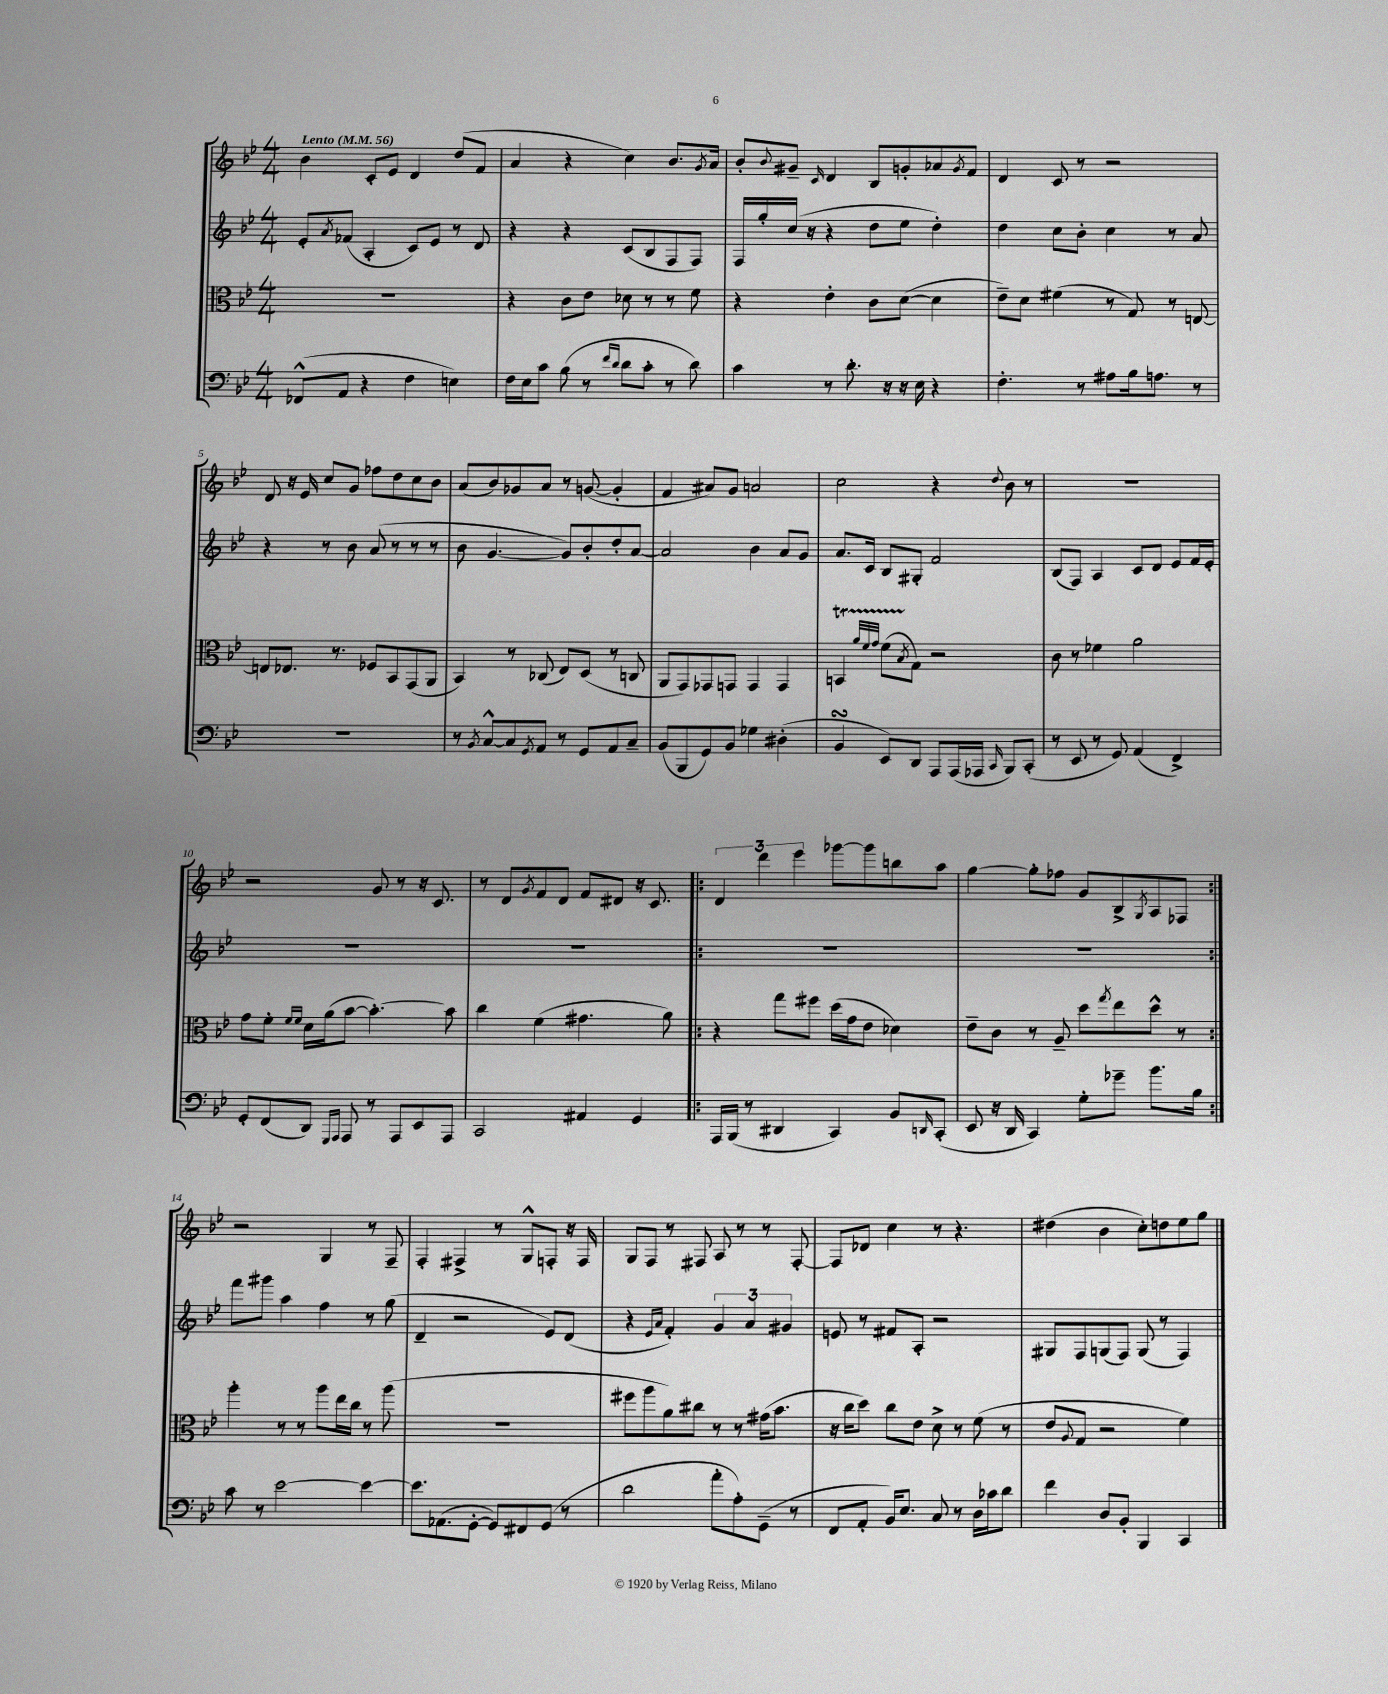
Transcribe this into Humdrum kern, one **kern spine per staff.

**kern	**kern	**kern	**kern
*part4	*part3	*part2	*part1
*staff4	*staff3	*staff2	*staff1
*clefF4	*clefC3	*clefG2	*clefG2
*k[b-e-]	*k[b-e-]	*k[b-e-]	*k[b-e-]
*M4/4	*M4/4	*M4/4	*M4/4
*MM56	*MM56	*MM56	*MM56
=1	=1	=1	=1
!	!	!	!LO:TX:a:B:t=Lento
(8FF-X^^/L	1r	8e-'/L	4b-\
.	.	8qa/	.
8AA/J	.	(8f-X/J	.
4r	.	4A'/	8c'/L
.	.	.	8e-/J
4F\	.	8c/L)	4d/
.	.	8e-/J	.
4En\)	.	8r	(8dd/L
.	.	8d/	8f/J
=2	=2	=2	=2
16F\LL	4r	4r	4a/
16E-\J	.	.	.
8c\J	.	.	.
(8B-\	8c\L	4r	4r
8r	8e-\J	.	.
16qqf/LL	.	.	.
16qqd/JJ	.	.	.
8d\L	8d-X\	(8c/L	4cc\)
8c'\J	8r	8B-/	.
8r	8r	8F/	8.b-/L
8d\)	8f\	8F/J)	.
.	.	.	8qg/
.	.	.	16a/Jk
=3	=3	=3	=3
4c\	4r	16F/LL	8b-'/L
.	.	16gg'/	.
.	.	.	8qqb-/
.	.	(16cc/JJ	8g#X~/J
.	.	16r	.
.	.	.	16qqc/
8r	4e-'\	4r	4d/
8.d'\	.	.	.
.	8c\L	8dd\L	8B-/L
16r	.	.	.
16r	([8d\J	8ee-\J	8gn'/
16E-\	.	.	.
4r	4d\]	4dd'\)	8a-X/
.	.	.	8qg/
.	.	.	8f/J
=4	=4	=4	=4
4.F'\	8e-~\L)	4dd\	4d/
.	8d\J	.	.
.	(4f#X\	8cc\L	8c/
8r	.	8b-'\J	8r
8A#X\L	8r	4cc\	2r
16B-\k	8G/)	.	.
8.An\J	.	.	.
.	8r	8r	.
8r	[8En/	8a/	.
!!LO:LB:g=z
=5	=5	=5	=5
1r	8En/L]	4r	8d/
.	8.E-X/J	.	16r
.	.	.	16e-/
.	.	8r	8cc/L
.	8.r	.	.
.	.	8b-\	8g/J
.	8F-X/L	(8a/	8ff-X\L
.	8BB-/	8r	8dd\
.	(8GG/	8r	8cc\
.	8AA/J	8r	8b-\J
=6	=6	=6	=6
8r	4BB-/)	8b-\	(8a/L
8qBB-/	.	.	.
[8C^^/L	.	[4.g/	8b-/)
8C/]	8r	.	8g-X/
8qGG/	.	.	.
8AA/J	(8C-X/	.	8a/J
8r	8E-/L)	8g/L])	8r
8GG/L	(8D/J	8b-'/	([8gn/
8AA/	8r	8dd'/	4g'/]
8C~/J	8Cn/	[8a/J	.
=7	=7	=7	=7
(8BB-/L	8AA/L	2a/]	4f/
8BBB-/	8GG/)	.	.
8GG/)	8GG-X/	.	8a#X/L)
8BB-/J	8GGn/J	.	8g/J
4G-X\	4GG/	4b-\	2an/
(4D#X'\	4GG/	8a/L	.
.	.	8g/J	.
=8	=8	=8	=8
4BB-sSSs/	4BBnt/	8.a/L	2cc\
.	.	16c/Jk	.
.	32qqa/LLL	.	.
.	32qqf/	.	.
.	32qqg/JJJ	.	.
8EE-/L)	(8fTTT\L	8B-/L	.
.	8qB-/	.	.
8DD/J	8G\J)	8G#X'/J	.
8AAA/L	2r	2f/	4r
(16AAA/L	.	.	.
16AAA-X/JJ	.	.	.
16qqCC/	.	.	8qqdd/
8BBB-/L)	.	.	8b-\
(8CC'/J	.	.	8r
=9	=9	=9	=9
8r	8c\	(8B-/L	1r
8EE-/	8r	8F/J)	.
8r	4f-X\	4A/	.
8GG/)	.	.	.
(4AA/	2a\	8c/L	.
.	.	8d/J	.
4FF^/)	.	8e-/L	.
.	.	16f/L	.
.	.	16e-'/JJ	.
!!LO:LB:g=z
=10	=10	=10	=10
8GG'/L	8g\L	1r	2r
(8FF/	8f'\J	.	.
.	16qqf/LL	.	.
.	16qqf/JJ	.	.
8DD/J)	16d\LL	.	.
.	(16a\J	.	.
16qqGGG/LL	.	.	.
16qqAAA/JJ	.	.	.
8AAA/	[8b-\J	.	.
8r	4.b-'\_)	.	8g/
8AAA/L	.	.	8r
8EE-/	.	.	16r
.	.	.	8.c/
8AAA/J	8b-\]	.	.
=11	=11	=11	=11
2CC/	4cc\	1r	8r
.	.	.	8d/L
.	.	.	8qg/
.	(4f\	.	8f/
.	.	.	8d/J
4AA#X/	4.g#X\	.	8f/L
.	.	.	8d#X/J
4GG/	.	.	16r
.	.	.	8.c/
.	8a\)	.	.
=12!|:	=12!|:	=12!|:	=12!|:
16AAA/LL	4r	1r	6d/
(16BBB-/JJ	.	.	.
8r	.	.	.
.	.	.	6ddd\
4DD#X/	8gg\L	.	.
.	.	.	6eee-\
.	8ff#X\J	.	.
4CC/)	(16dd\LL	.	[8ggg-X\L
.	16g\J	.	.
.	8e-\J	.	8ggg-\]
8BB-/L	4d-X\)	.	8bbn\
16qqDDn/	.	.	.
(8CC'/J	.	.	8aa\J
=13	=13	=13	=13
8EE-/	8e-~\L	1r	[4gg\
16r	8c\J	.	.
16DD/	.	.	.
4CC/)	8r	.	8gg'\L]
.	8A~/	.	8ff-X\J
8G'\L	8dd\L	.	8g/L
.	8qgg/	.	.
8g-X~\J	8ee-\	.	8B-^/
.	.	.	8qG/
8.b-\L	8dd^^\J	.	8A/
.	8r	.	8F-X/J
16B-\Jk	.	.	.
!!LO:LB:g=z
=14:|!	=14:|!	=14:|!	=14:|!
8c\	4aa'\	8fff\L	2r
8r	.	8ggg#X\J	.
[2e-\	8r	4aa\	.
.	8r	.	.
.	8aa\L	4ff\	4G/
.	16ee-\L	.	.
.	16cc\JJ	.	.
4e-\_	8r	8r	8r
.	(8aa\	(8gg\	8F~/
=15	=15	=15	=15
8.e-\L]	1r	4d~/	4F'/
(8.AA-X\	.	.	.
.	.	2r	4F#X^/
[8GG'\J	.	.	.
8GG/L])	.	.	8r
8FF#X/	.	.	8G^^/L
(8GG/J	.	8e-/L)	8Fn'/J
8r	.	(8d/J	16r
.	.	.	16F/
=16	=16	=16	=16
2d\	8ff#X\L	4r	8G/L
.	8aa\	.	8F/J
.	.	16qqe-/LL	.
.	.	16qqa/JJ	.
.	8a\)	4f'/)	8r
.	8cc#X\J	.	8F#X/
8a'\L	8r	6g/	8A/
8A'\)	8r	.	8r
.	.	6a/	.
(8GG~\J	(16g#X\KL	.	8r
.	8.b-\J	.	.
.	.	6g#X/	.
8r	.	.	[8F#'/
=17	=17	=17	=17
8FF/L	16r	8en/	8F#/L]
.	16cc\KL	.	.
8AA'/J	8dd\J)	8r	8d-X/J
16BB-/KL)	8cc\L	8f#X/L	4cc\
8.E-/J	.	.	.
.	8e-\J	8A'/J	.
8C/	8d^\	2r	8r
8r	8r	.	4.r
16D\LL	(8f\	.	.
16c-X\J	.	.	.
8d\J	8r	.	.
=18	=18	=18	=18
4f\	8e-/L	8G#X/L	(4dd#X\
.	8qqA/	.	.
.	8G/J	8F/	.
8D/L	2r	(8Gn/	4b-\
8BB-'/J	.	8F/J)	.
4BBB-/	.	(8G/	8cc'\L)
.	.	8r	8ddn\
4CC/	4f\)	4F/)	8ee-\
.	.	.	8gg\J
==	==	==	==
*-	*-	*-	*-
